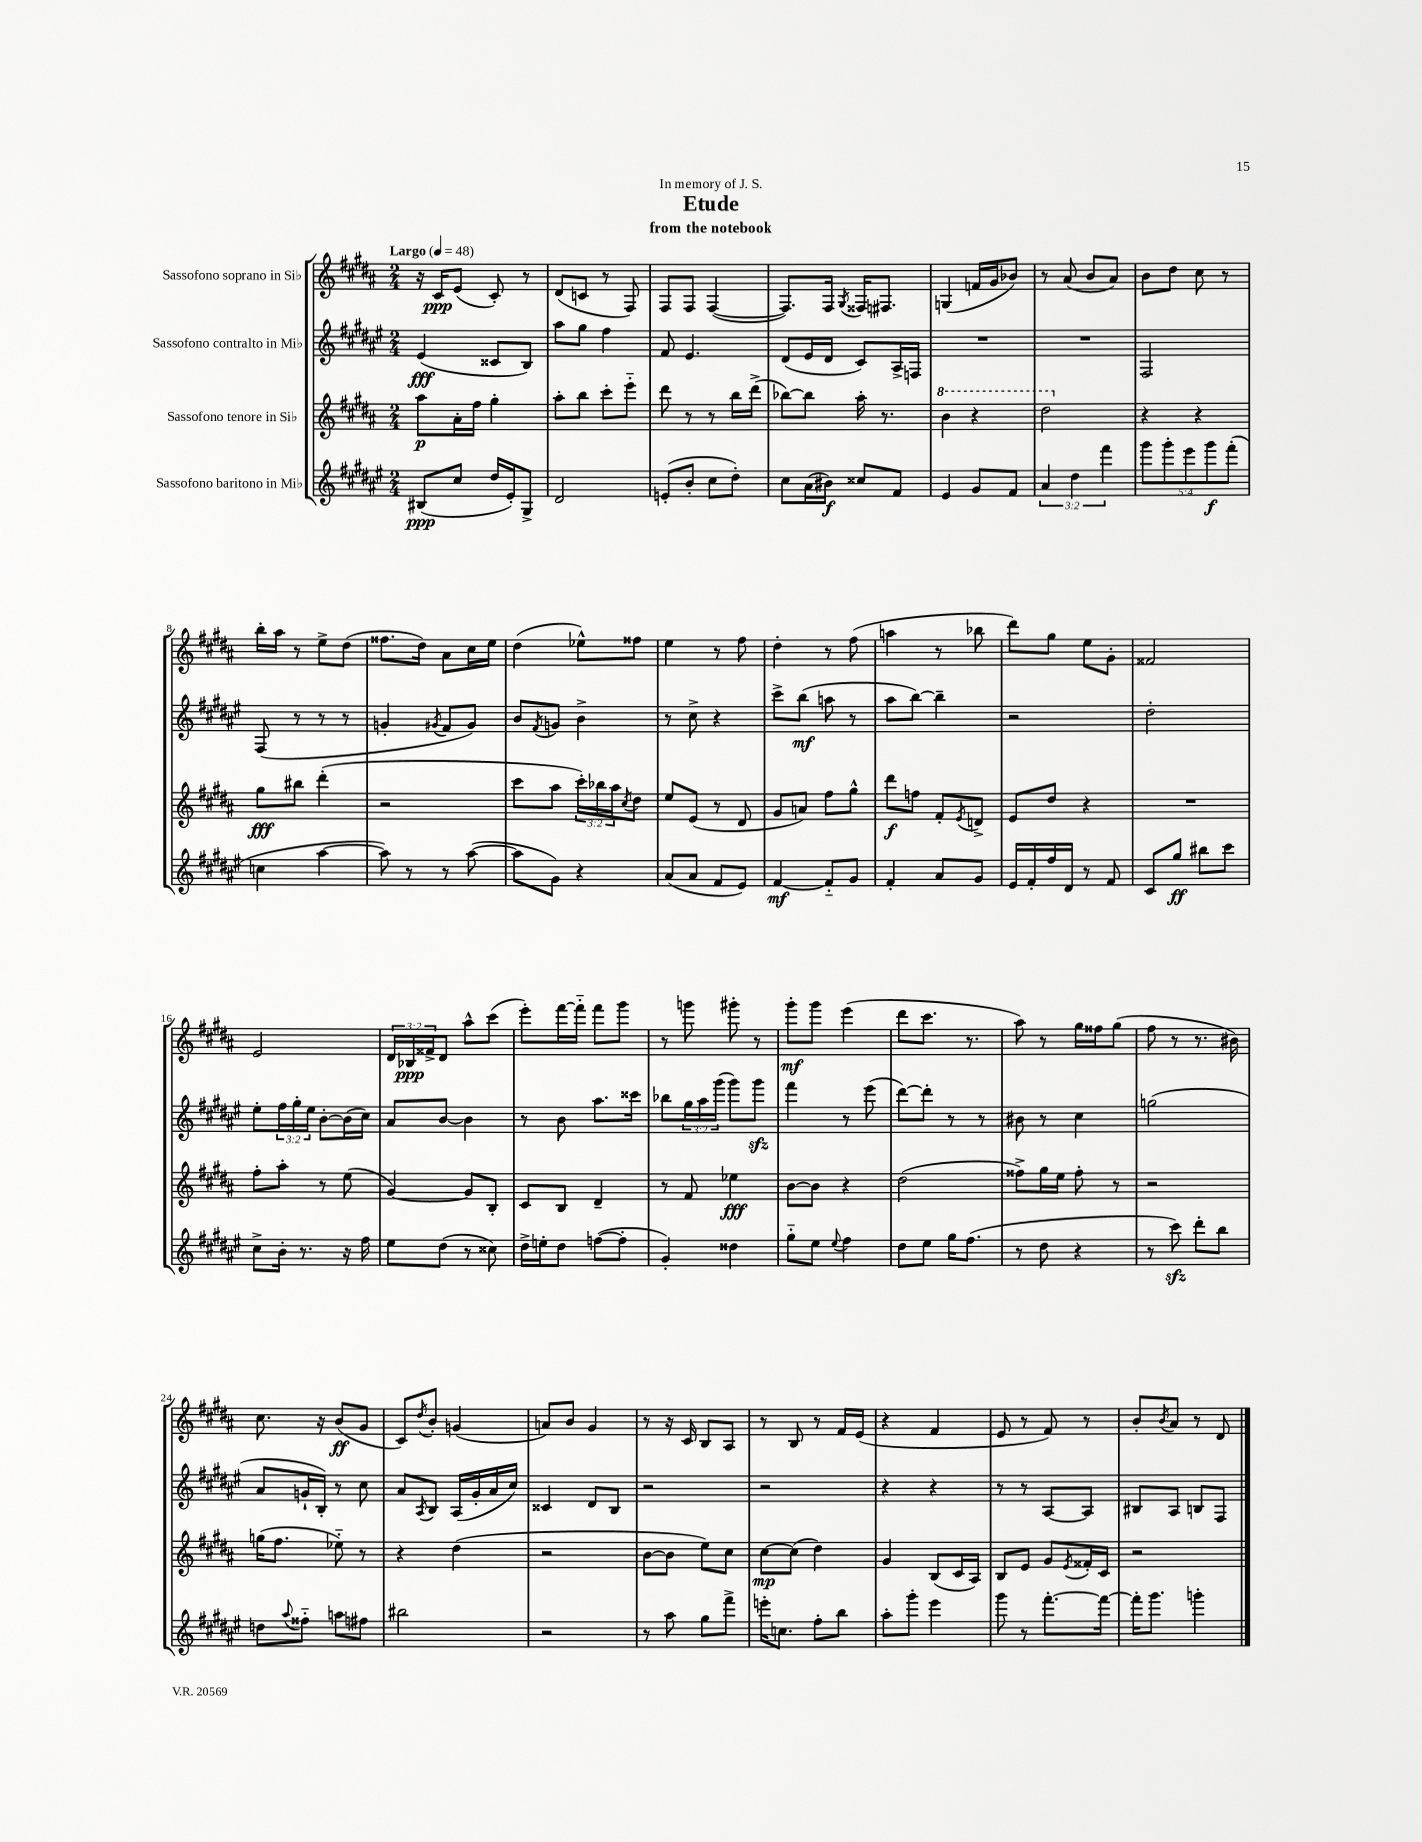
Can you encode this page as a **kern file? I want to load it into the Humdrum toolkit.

**kern	**kern	**kern	**kern
*staff4	*staff3	*staff2	*staff1
*clefG2	*clefG2	*clefG2	*clefG2
*k[f#c#g#d#a#e#]	*k[f#c#g#d#a#]	*k[f#c#g#d#a#e#]	*k[f#c#g#d#a#]
*M2/4	*M2/4	*M2/4	*M2/4
*MM48	*MM48	*MM48	*MM48
(8B#	8aa#	(4e#	16r
.	.	.	16c#
8cc#	16a#'	.	(8e
.	16ff#	.	.
16dd#	4gg#'	8c##	8c#')
16e#')	.	.	.
8G#^	.	8B)	8r
=	=	=	=
2d#	8aa#'	8aa#	(8d#
.	8bb	8gg#	8c
.	8ccc#'	4ff#	8r
.	8eee'~	.	8F#)
=	=	=	=
(8e'	8ddd#	8f#	8F#
8b'	8r	4.e#	8F#
8cc#	8r	.	([4F#
8dd#')	16bb	.	.
.	(16ddd#^	.	.
=	=	=	=
8cc#	[8bb-)	(8d#	8.F#])
(16a#	8bb-]	16e#	.
16b#)	.	16d#	16F#
.	.	.	8qG#
8cc##	16aa#'	8c#)	16F##
.	8.r	.	8.F#
8f#	.	16A#^	.
.	.	16F	.
=	=	=	=
4e#	4bb	2r	(4G
8g#	4r	.	16f
.	.	.	16g#
8f#	.	.	8b-)
=	=	=	=
6a#	2ddd#	2r	8r
.	.	.	(8a#
6dd#	.	.	.
.	.	.	8b
6fff#	.	.	.
.	.	.	8a#)
=	=	=	=
10ggg#	4r	2F#	8b
10ggg#'	.	.	.
.	.	.	8dd#
10eee#	.	.	.
.	4r	.	8cc#
10ggg#	.	.	.
.	.	.	8r
(10fff#'	.	.	.
=	=	=	=
4cc	8gg#	(8F#	16bb'
.	.	.	16aa#
.	8bb#	8r	8r
[4aa#	(4ddd#'	8r	8ee^
.	.	8r	(8dd#
=	=	=	=
8aa#])	2r	4g'	8.ff##
8r	.	.	.
.	.	.	16dd#)
.	.	8qg#	.
8r	.	8f#	8a#
([8aa#	.	8g#)	16cc#
.	.	.	16ee
=	=	=	=
8aa#]	8ccc#	8b	(4dd#
.	.	8qf#	.
8g#)	8aa#	8g	.
4r	24ccc#')	4b^	8ee-^^)
.	24bb-	.	.
.	24aa#	.	.
.	8qcc#	.	.
.	8dd#	.	8ff##
=	=	=	=
(8a#	8ee	8r	4ee
8a#	(8e	8cc#^	.
8f#	8r	4r	8r
8e#)	8d#	.	8ff#
=	=	=	=
[4f#	8g#	8ccc#^	4dd#'
.	8a)	(8bb	.
8f#'~]	8ff#	8aa	8r
8g#	8gg#^^	8r	(8ff#
=	=	=	=
4f#'	8ddd#	8aa#	4aa
.	8ff	[8bb)	.
8a#	8f#'	4bb~]	8r
.	8qe	.	.
8g#	8d^	.	8bb-
=	=	=	=
16e#	8e	2r	8ddd#)
16f#'	.	.	.
16ff#	8dd#	.	8gg#
16d#	.	.	.
8r	4r	.	8ee
8f#	.	.	8g#'
=	=	=	=
8c#	2r	2dd#'	2f##
8gg#	.	.	.
8bb#	.	.	.
8ccc#	.	.	.
=	=	=	=
8cc#^	8ff#'	8ee#'	2e
16b'	8aa#'	24ff#	.
.	.	24gg#'	.
8.r	.	.	.
.	.	24ee#	.
.	8r	[8b'	.
16r	(8ee	(16b]	.
16ff#	.	16cc#)	.
=	=	=	=
8ee#	[4g#)	8a#	24d#
.	.	.	24B-
.	.	.	24f##^
(8dd#	.	[8b	8d#
8r	8g#]	4b]	8aa#^^
8cc##)	8B'	.	(8ccc#
=	=	=	=
16dd#^	8c#	8r	8eee')
16ee'	.	.	.
8dd#	8B	8b	[16fff#
.	.	.	16fff#'~]
([8ff	4d#~	8.aa#	8fff#
8ff']	.	.	8ggg#
.	.	16ccc##	.
=	=	=	=
4g#')	8r	8bb-	8r
.	8f#	24gg#	8ggg
.	.	24aa#	.
.	.	(24ggg#	.
4dd##	4ee-	8ggg#)	8ggg#'
.	.	8ggg#	8r
=	=	=	=
8gg#'~	[8b	4fff#	8ggg#'
8ee#	8b]	.	8ggg#
8qqee#	.	.	.
4ff#	4r	8r	(4eee
.	.	(8eee#	.
=	=	=	=
8dd#	(2dd#	[8ddd#)	8ddd#
8ee#	.	8ddd#']	8.ccc#
16gg#	.	8r	.
(8.ff#	.	.	8.r
.	.	8r	.
=	=	=	=
8r	8ff##^)	8b#	8aa#)
8dd#	16gg#	8r	8r
.	16ee	.	.
4r	8ff##'	4cc#	16gg#
.	.	.	16ff##
.	8r	.	(8gg#
=	=	=	=
8r	2r	(2gg	8ff#
8ccc#)	.	.	8r
8ddd#'	.	.	8.r
8bb	.	.	.
.	.	.	16b#)
=	=	=	=
8dd	(16gg	8a#	8.cc#
.	8.ff#	.	.
8qqaa#	.	.	.
8ff##'~	.	16g`	.
.	.	16B')	16r
8aa	8ee-'~)	8r	(8b
8ff#	8r	8cc#	8g#
=	=	=	=
2bb#	4r	8a#	8c#)
.	.	8qA#	8qdd#
.	.	8B	8b'
.	(4dd#	(16A#	(4g
.	.	16g#'	.
.	.	16a#	.
.	.	16cc#)	.
=	=	=	=
2r	2r	4c##	8a)
.	.	.	8b
.	.	8d#	4g#
.	.	8B	.
=	=	=	=
8r	[8b	2r	8r
8aa#	8b]	.	16r
.	.	.	16c#
8gg#	8ee)	.	8B
8fff#^	8cc#	.	8A#
=	=	=	=
16eee'	[8cc#	2r	8r
8.cc	.	.	.
.	(8cc#]	.	8B
8ff#'	4dd#)	.	8r
8bb	.	.	16f#
.	.	.	(16e
=	=	=	=
8aa#'	4g#	4r	4r
8ggg#'	.	.	.
4eee#	(8B	4r	4f#
.	16c#	.	.
.	16A#)	.	.
=	=	=	=
8ggg#	8B	8r	8e
8r	8e	8r	8r
[8.fff#'	8g#	[8A#	8f#)
.	8qe	.	.
.	16f##'	8A#]	8r
16fff#_	16c#	.	.
=	=	=	=
16fff#']	2r	8B#	8b'
8.ggg#	.	.	.
.	.	.	8qb
.	.	8A#	8a#
4ggg'	.	8B	8r
.	.	8F#	8d#
==	==	==	==
*-	*-	*-	*-
